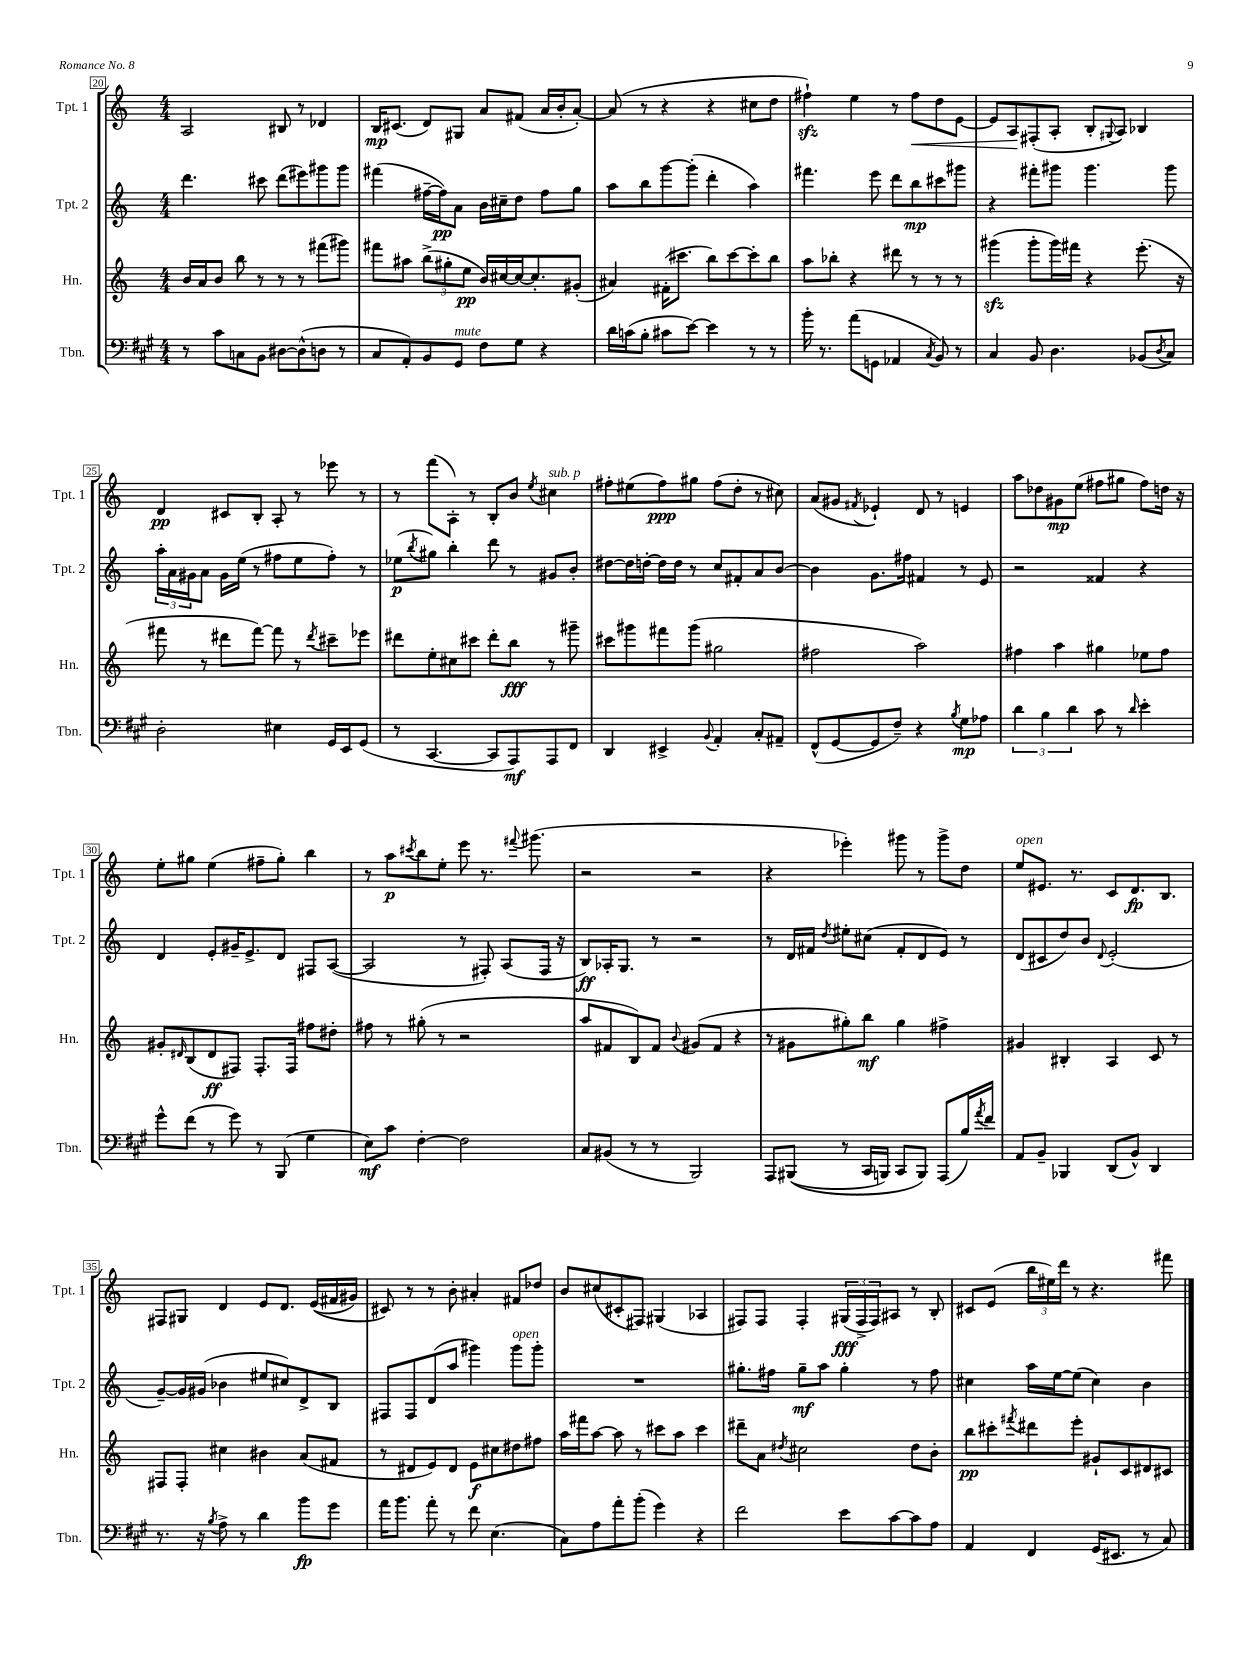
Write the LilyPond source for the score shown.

<<
\new StaffGroup <<
\new Staff = "s0" \with { instrumentName = "Tpt. 1" shortInstrumentName = "Tpt. 1" } {
    \clef treble \key c \major \numericTimeSignature \time 4/4
    a2 bis8 r8 des'4 |
    b16\mp cis'8.( d'8) gis8 a'8 fis'8( a'16 b'16-. a'8~-.) |
    a'8( r8 r4 r4 cis''8 d''8 |
    fis''4-!\sfz) e''4 r8 fis''8\< d''8 e'8~ |
    e'8 a8\! fis8-.( a8-. b8-. \appoggiatura { gis8 } a8) bes4 |
    d'4\pp cis'8 b8-. a8-. r8 ees'''8 r8 |
    r8 f'''8( a8-.) r8 b8-. b'8 \acciaccatura { e''8 } cis''4^\markup { \italic "sub. p" } |
    fis''8-. eis''8( fis''8\ppp) gis''8 fis''8( d''8-. r8 cis''8) |
    a'8( gis'8 \acciaccatura { fis'8 } ees'4-!) d'8 r8 e'4 |
    a''8 des''8 gis'8\mp e''8( fis''8 gis''8 fis''8) d''16 r16 |
    e''8-. gis''8 e''4( fis''8-- gis''8-.) b''4 |
    r8 a''8\p \acciaccatura { cis'''8 } b''8 e''8-. e'''8 r8. \appoggiatura { fis'''8 } gis'''8.( |
    r2 r2 |
    r4 ees'''4-.) gis'''8 r8 gis'''8-> d''8 |
    e''8^\markup { \italic "open" } eis'8. r8. c'8 d'8.\fp b8. |
    fis8 gis8 d'4 e'8 d'8. e'16(\( fis'16 gis'16) |
    cis'8\) r8 r8 b'8-. ais'4-. fis'8 des''8 |
    b'8 cis''8( cis'8-. fis8) gis4( aes4 |
    fis8) fis8 fis4-. \tuplet 3/2 { gis16\fff( fis16-> fis16) } ais8 r8 b8-. |
    cis'8 e'8( \tuplet 3/2 { b''16 eis''16) d'''16 } r8 r4. fis'''8 \bar "|." |
}
\new Staff = "s1" \with { instrumentName = "Tpt. 2" shortInstrumentName = "Tpt. 2" } {
    \clef treble \key c \major \numericTimeSignature \time 4/4
    d'''4. cis'''8 d'''8( eis'''8) gis'''8 gis'''8 |
    fis'''4( fis''16~-- fis''16\pp) a'8 b'16 cis''16-- d''8 fis''8 g''8 |
    a''8 b''8 g'''8~ g'''8-.( d'''4-. a''4) |
    fis'''4. e'''8 d'''8 b''8\mp cis'''8 gis'''8 |
    r4 fis'''8-. gis'''8 gis'''4. gis'''8 |
    \tuplet 3/2 { a''16-. a'16 gis'16 } a'8 gis'16 e''16( r8 fis''8 e''8 fis''8-.) r8 |
    ees''8\p( \acciaccatura { b''8 } gis''8) b''4-. d'''8 r8 gis'8 b'8-. |
    dis''8~ dis''16 d''16~-. d''16 d''16 r8 c''8 fis'8-. a'8 b'8~ |
    b'4 g'8. fis''16 fis'4 r8 e'8 |
    r2 fisis'4 r4 |
    d'4 e'8-. gis'16-- e'8.-> d'8 fis8 a8~( |
    a2 r8 fis8-.) a8( fis16 r16 |
    b8\ff) aes16-. g8. r8 r2 |
    r8 d'16 fis'16 \acciaccatura { d''8 } eis''8-. cis''8( fis'8-. d'8 e'8) r8 |
    d'8( cis'8 d''8) b'8 \appoggiatura { d'8 } e'2-.( |
    g'8~--) g'16 gis'16( bes'4 eis''8 cis''8) d'8-> b8 |
    fis8 fis8 d'8( a''8 gis'''4) gis'''8^\markup { \italic "open" } gis'''8-. |
    R1 |
    gis''8.-. fis''16 gis''8--\mf a''8 gis''4-. r8 fis''8 |
    cis''4 a''16 e''16~ e''8( cis''4) b'4 \bar "|." |
}
\new Staff = "s2" \with { instrumentName = "Hn." shortInstrumentName = "Hn." } {
    \clef treble \key c \major \numericTimeSignature \time 4/4
    b'16 a'16 b'8 b''8 r8 r8 r8 fis'''8( gis'''8) |
    fis'''8 ais''8 \tuplet 3/2 { b''8->( gis''8-. e''8\pp } b'16) cis''16~ cis''16~ cis''8.-. gis'8-.( |
    ais'4) fis'16-.( cis'''8. b''8) cis'''8~ cis'''8-. b''8 |
    a''8 bes''8-. r4 dis'''8 r8 r8 r8 |
    gis'''4\sfz( gis'''8-. gis'''16) fis'''16 r4 e'''8.-.( r16 |
    fis'''8 r8 dis'''8 fis'''8~) fis'''8 r8 \acciaccatura { dis'''8 } cis'''8-- ees'''8 |
    dis'''8 e''8-. cis''8 cis'''8 dis'''8-. b''8\fff r8 gis'''8-- |
    cis'''8 gis'''8 fis'''8 gis'''8( gis''2 |
    fis''2 a''2) |
    fis''4 a''4 gis''4 ees''8 fis''8 |
    gis'8-. \grace { dis'16 } b8( dis'8\ff fis8) fis8.-. fis16 fis''8 dis''8-. |
    fis''8 r8 gis''8-.( r8 r2 |
    a''8 fis'8 b8) fis'8 \appoggiatura { b'8 } gis'8( fis'8 r4 |
    r8 gis'8 gis''8-.) b''8\mf gis''4 fis''4-> |
    gis'4 bis4-. a4 c'8 r8 |
    fis8 fis8-. cis''4 bis'4 a'8( fis'8 |
    r8 dis'8 e'8) dis'8 e'8\f cis''8 dis''8 fis''8 |
    a''16 fis'''16 a''8~ a''8 r8 cis'''8 a''8 cis'''4 |
    dis'''8-- a'8 \acciaccatura { dis''8 } cis''2 dis''8 b'8-. |
    b''8\pp cis'''8-. \acciaccatura { fis'''8 } dis'''8 e'''8-. gis'8-! c'8 dis'8 cis'8 \bar "|." |
}
\new Staff = "s3" \with { instrumentName = "Tbn." shortInstrumentName = "Tbn." } {
    \clef bass \key a \major \numericTimeSignature \time 4/4
    r8 cis'8 c8 b,8 dis8~ dis8-^( d8 r8 |
    cis8 a,8-.) b,8 gis,8^\markup { \italic "mute" } fis8 gis8 r4 |
    d'16 c'16( b8-. cis'8 e'8~) e'4 r8 r8 |
    b'16-. r8. a'8( g,8 aes,4 \acciaccatura { cis8 } b,8) r8 |
    cis4 b,8 d4. bes,8( \acciaccatura { d8 } cis8) |
    d2-. eis4 gis,16 e,16 gis,8( |
    r8 cis,4.~ cis,8 a,,8\mf) a,,8 fis,8 |
    d,4 eis,4-> \appoggiatura { b,8 } a,4-. cis8-. ais,8-- |
    fis,8-^( gis,8~ gis,8 fis8--) r4 \acciaccatura { b8 } gis8\mp aes8 |
    \tuplet 3/2 { d'4 b4 d'4 } cis'8 r8 \grace { d'16 } e'4-. |
    gis'8-^ fis'8( r8 gis'8) r8 b,,8( gis4 |
    e8\mf) cis'8 fis4~-. fis2 |
    cis8 bis,8( r8 r8 b,,2) |
    a,,8 bis,,8(\( r8 cis,16 b,,16) cis,8 b,,8\) a,,8( b16) \acciaccatura { a'8 } fis'16 |
    a,8 b,8-- bes,,4 d,8( b,8-^) d,4 |
    r8. r16 \acciaccatura { b8 } a8-> r8 d'4 b'8\fp gis'8 |
    a'16 b'8. a'8-. r8 fis'8 e4.( |
    cis8) a8 a'8-. b'8-.( gis'4) r4 |
    fis'2 e'8 cis'8~ cis'8 a8 |
    a,4 fis,4 gis,16( eis,8. r8 cis8) \bar "|." |
}
>>
>>
\layout { \context { \Score currentBarNumber = #20 \override BarNumber.stencil = #(make-stencil-boxer 0.1 0.3 ly:text-interface::print) } }
